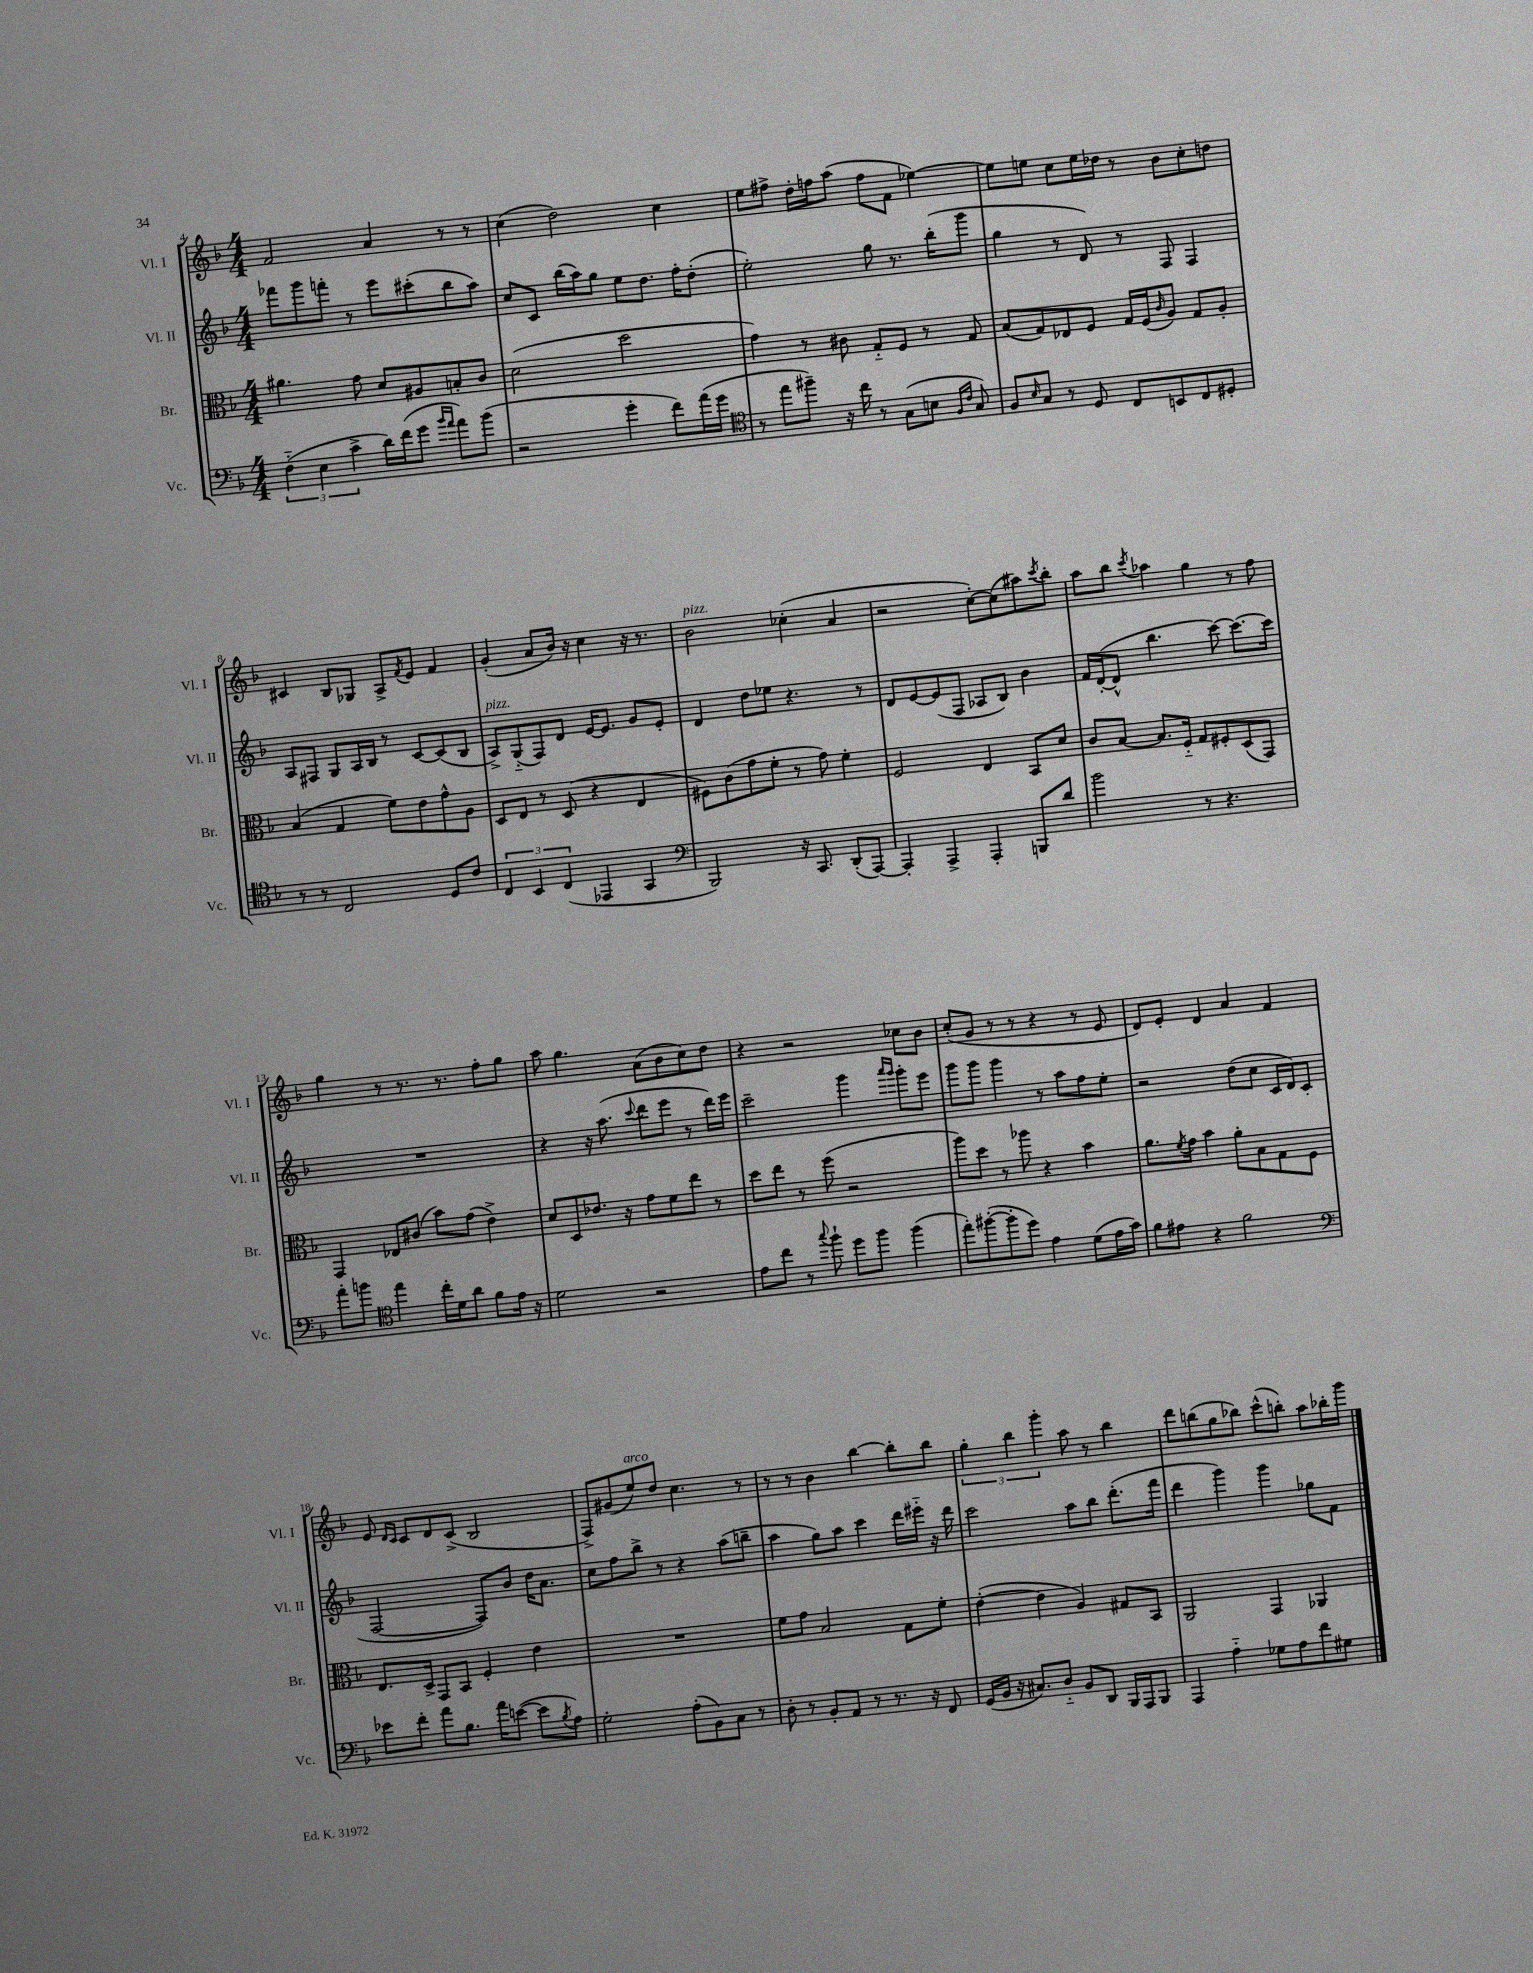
<<
\new StaffGroup <<
\new Staff = "s0" \with { instrumentName = "Vl. I" shortInstrumentName = "Vl. I" } {
    \clef treble \key f \major \numericTimeSignature \time 4/4
    f'2 a'4 r8 r8 |
    c''4( d''2) c''4 |
    e''8 fis''8-> d''16-. f''16 a''8( f''8 f'8 ees''4~) |
    ees''8 e''8 c''8 e''16 des''16 r8 bes'8 c''8-. d''8 |
    cis'4 bes8 ges8 a8-> \acciaccatura { f'8 } e'8 f'4 |
    g'4-.( a'8 bes'16) r16 c''4 r16 r8. |
    bes'2^\markup { \italic "pizz." } ces''4-.( a'4 |
    r2 c''8~-.) c''8( ais''8) \acciaccatura { c'''8 } bes''8-. |
    a''8 bes''8 \acciaccatura { c'''8 } aes''4 g''4 r8 f''8 |
    g''4 r8 r8. r8. f''8-. g''8 |
    a''8 g''4. a'8( bes'8 c''8) d''8 |
    r4 r2 ces''8 bes'8 |
    c''8-.( g'8 r8 r8 r4 r8 e'8 |
    d'8) e'8-. d'4 a'4 f'4 |
    e'8 \grace { d'16 c'16 } c'8 d'8 c'8->( bes2 |
    f8->) gis'8( e''8^\markup { \italic "arco" }) d''8 c''4. r8 |
    r8 r8 bes'4 bes''4~ bes''8-. bes''8 |
    \tuplet 3/2 { g''4-. bes''4 g'''4-. } a''8 r8 bes''4 |
    d'''8 b''8( g''8 bes''8) c'''8-^( b''8-.) a''8 bes''16-. g'''16 \bar "|." |
}
\new Staff = "s1" \with { instrumentName = "Vl. II" shortInstrumentName = "Vl. II" } {
    \clef treble \key f \major \numericTimeSignature \time 4/4
    fes'''8 g'''8 f'''8-. r8 e'''8 cis'''8-.( bes''8 a''8) |
    c''8 c'8 bes''16( a''16) g''8 e''8 d''8. f''16-. d''8-.( |
    e''2-.) g''8 r8. bes''16-.( g'''8 |
    g''4 r8 d'8) r8 f8 f4 |
    a8 fis8 g8 a16 bes16 r8 c'8~ c'8( bes8 |
    a8->^\markup { \italic "pizz." }) g8-_( f8) d'8 e'16~ e'8. g'8 e'8-. |
    d'4 d''8 ees''8 r4. r8 |
    d'8 e'8~ e'8( f8 aes8 bes8) bes'4 |
    f'16 d'16~-.( d'8-^ bes''4. c'''8~) c'''8.~ c'''16 |
    R1 |
    r4 r16 a''8.( \appoggiatura { c'''8 } d'''8 e'''8 r8 d'''16) e'''16 |
    c'''2-- g'''4 \grace { a'''16 g'''16 } g'''8-. e'''8 |
    g'''8 g'''8 g'''4 r8 a''8 f''8 e''8-. |
    r2 d''8( c''8 c'16 d'16) c'8( |
    f2~ f8) bes'8 d''16 a'8. |
    c''8 f''8 bes''8-> r8 r4 a''8( b''8-- |
    a''4 g''8) a''8 c'''4 d'''16 eis'''16-_ r16 d'''16 |
    c'''2 a''8 bes''8 d'''8.-.( f'''16 |
    d'''4 g'''4) g'''4 ges''8 f'8 \bar "|." |
}
\new Staff = "s2" \with { instrumentName = "Br." shortInstrumentName = "Br." } {
    \clef alto \key f \major \numericTimeSignature \time 4/4
    ais'4. g'8 d'8 ais8 b8-. c'8 |
    d'2( d''2 |
    g'4) r8 cis'8 g8-_ f8 r8 g8 |
    bes8( g8) ees8 f8 g16 f16( \grace { c'16 } a8) g8 a8-. |
    bes4( g4 f'8) e'8 g'8-^ a8 |
    d8 e8 r8 d8( r4 e4 |
    fis8) c'8( g'8 f'8-. r8 g'8) f'4-. |
    f2 e4 bes,8 d'8 |
    c'8 bes8~ bes8. f16-_ g8 fis8-. d8( g,8) |
    g,4 ees8 cis'8( bes'8) g'8( e'4->) |
    d'8 d8 ees'8. r16 g'8 f'8 e''8 r8 |
    d''8 e''8 r8 f''8( r2 |
    a''8) d''8 r8 aes''8 r4 bes'4 |
    a'8. \acciaccatura { f'8 } g'16 bes'4 a'8-. bes8 g8 f8 |
    e8. d16-> g,8 bes,8 f4-. e'4 |
    R1 |
    f'8 g'8 bes2 g8 f'8-. |
    e'4~-.( e'4 a4) gis8 bes,8 |
    a,2 g,4 aes,4 \bar "|." |
}
\new Staff = "s3" \with { instrumentName = "Vc." shortInstrumentName = "Vc." } {
    \clef bass \key f \major \numericTimeSignature \time 4/4
    \tuplet 3/2 { f4-_( e4 c'4-> } d'16) f'16( g'8 \grace { bes'16 a'16 } a'8) bes'8( |
    r2 g'4-. f'8) a'16( g'16 |
    \clef tenor r8 e''8 fis''8--) r16 c''16 r8 g8( b8 \grace { f16 c'16 } g8) |
    f8 \grace { bes16 } g8 r8 d8 c8 b,8 c8 dis8-. |
    r8 r8 c2 d8 c'8 |
    \tuplet 3/2 { c4 bes,4 c4( } ees,4 g,4 |
    \clef bass bes,,2) r16 c,8. d,8-.( a,,8~) |
    a,,4-. a,,4-> a,,4-. b,,8 d'8 |
    bes'2 r8 r4. |
    a'8-. b'8 \clef tenor e''4 c''16-. d'16 a'8 f'8 e'16 r16 |
    d'2 r2 |
    e'8 c''8 r8 \appoggiatura { g''8 } f''8-! d''8 f''8 f''4( |
    e''8-.) fis''8~-.( fis''8-. d''8) e'4 d'8( e'16 g'16) |
    f'8 eis'8 r4 f'2 |
    \clef bass ees'8 f'8-. a'8 bes8. a'16 e'8~( e'8 \acciaccatura { bes8 } a8) |
    g2-. a8-.( bes,8) c8 r8 |
    d8-. r8 bes,8-. a,8 r8 r8. r16 f,8 |
    g,16( bes,16 r16 cis8.) d8-_ bes,8 d,8 bes,,16 a,,16 bes,,8 |
    a,,4 a4-_ ges8 a8 f'8 gis8 \bar "|." |
}
>>
>>
\layout { \context { \Score currentBarNumber = #4 } }
